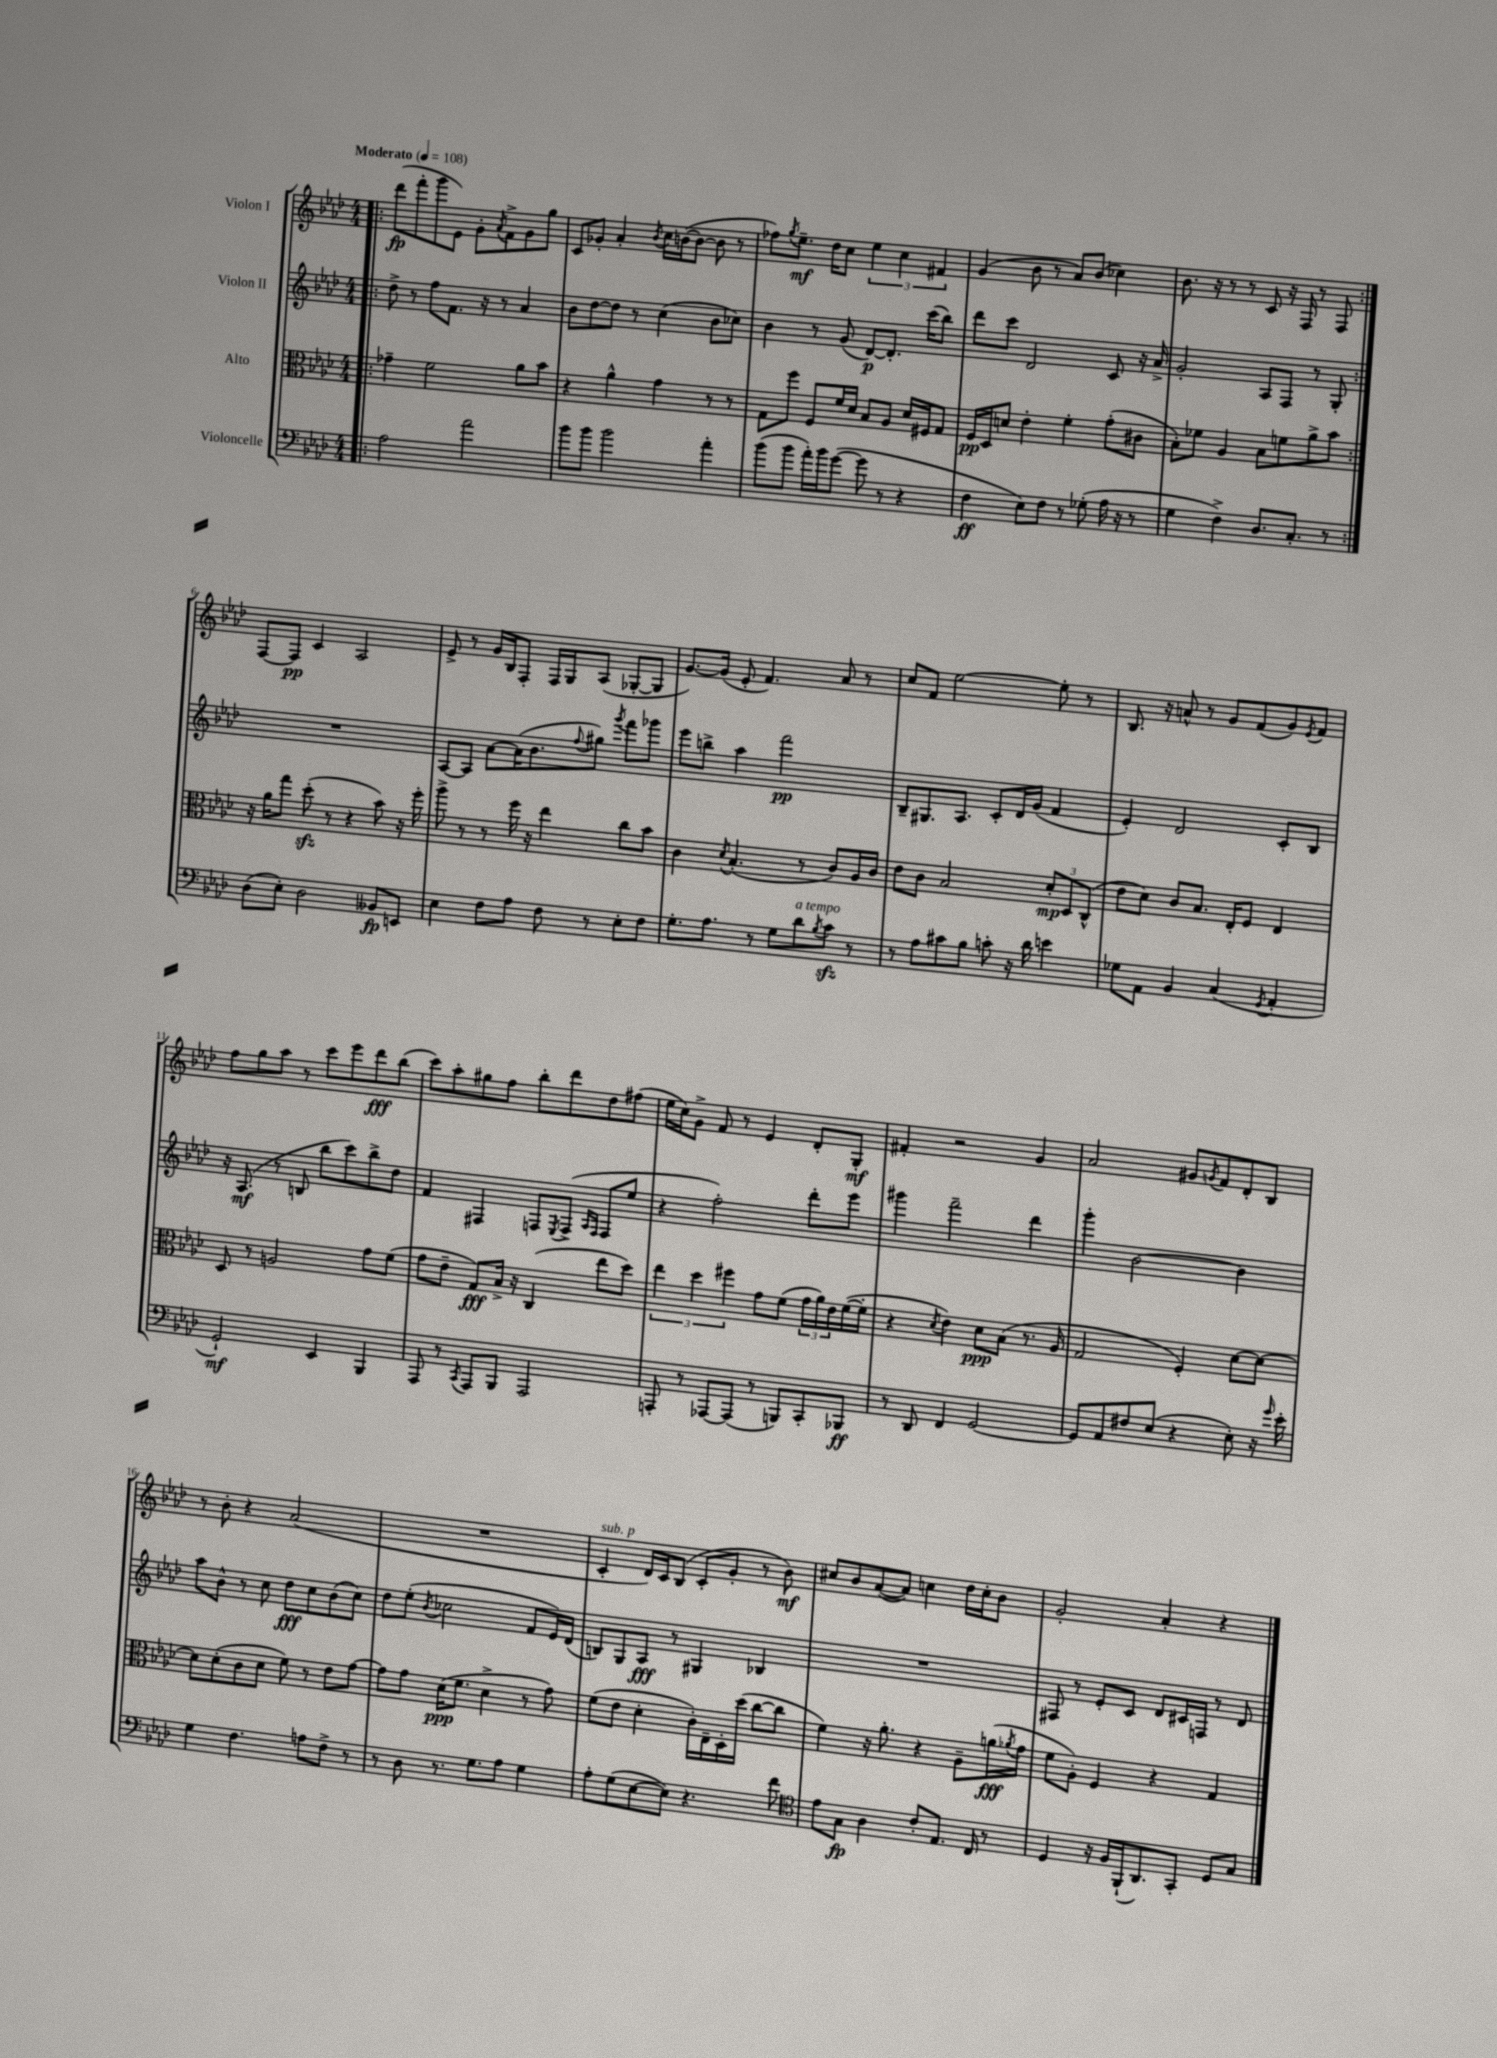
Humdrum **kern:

**kern	**kern	**kern	**kern
*staff4	*staff3	*staff2	*staff1
*clefF4	*clefC3	*clefG2	*clefG2
*k[b-e-a-d-]	*k[b-e-a-d-]	*k[b-e-a-d-]	*k[b-e-a-d-]
*M4/4	*M4/4	*M4/4	*M4/4
*MM108	*MM108	*MM108	*MM108
=!|:	=!|:	=!|:	=!|:
2A-	4g-~	8dd-^	(8ddd-
.	.	8r	8fff'
.	2f	8ff	8ggg
.	.	8.f	8e-)
2a-	.	.	8g'
.	.	16r	.
.	.	.	8qa-
.	.	8r	8f^
.	8a-	4a-	8g
.	8b-	.	8gg
=	=	=	=
8b-	4r	8b-	8c
8b-	.	[8dd-	8g-'
2b-	4a-^^	8dd-]	4a-'
.	.	8r	.
.	.	.	8qb-
.	4g	(4cc	16cc
.	.	.	([16b
.	.	.	8b_
4a-'	8r	8b-	8b]
.	8r	8cc-)	8r
=	=	=	=
(8b-	8G	4b-	8ff-)
.	.	.	8qgg
8b-	8ff	.	8.ee-~
16a-')	8F	8r	.
16b-	.	.	16dd-
([8g	16f	(8g	8cc
.	16d-	.	.
8g]	8B-	[8d-)	6ee-
8r	8A-	8.d-']	.
.	.	.	6cc
4r	16d-	.	.
.	16F#	(16ccc	.
.	.	.	6f#
.	8G	8bb-)	.
=	=	=	=
4F	16F	8ddd-	(4g
.	16D-	.	.
.	8d	8ccc	.
8E-)	4e-'	2d-	8b-
8F	.	.	8r
8r	4f'	.	8a-)
(8G-'	.	.	(8b-
16A-	(8g'	8c	4cc-)
16r	.	.	.
8r	8c#	16r	.
.	.	16a-^	.
=	=	=	=
4G	8B-')	2g'	8.b-
.	8f-	.	.
.	.	.	16r
4F^)	4A-	.	8r
.	.	.	8r
8.D-	8B-	8A-	8c
.	8f	8F	16r
8.C'	.	.	16F
.	8a-^	8r	8r
8r	8b-	8G'	8F
=:|!	=:|!	=:|!	=:|!
(8D-	16r	1r	[8F
.	16a-	.	.
8E-')	8gg	.	8F]
2D-	(8dd-'	.	4c
.	8r	.	.
.	4r	.	2A-
8BB--	8b-)	.	.
8EE	16r	.	.
.	16ff'	.	.
=	=	=	=
4E-	8aa-^	[8A-	8e-^
.	8r	8A-]	8r
8F	8r	[8a-	16g
.	.	.	16B-
8A-	16ff	(16a-]	8F'
.	16r	8.b-	.
8F	4ee-	.	16F
.	.	.	16G
.	.	8qqff	.
8r	.	8gg#)	(8A-
.	.	8qggg	.
8E-'	8cc	8fff	[8G-'
8F	8b-	8ggg-	8G-]
=	=	=	=
8.G'	4c	8eee-	[8.g)
.	.	8bb^	.
8.A-	.	.	(16g]
.	8qd-	.	.
.	(4.B-'	4aa-	8e-'
8r	.	.	4.f)
8G	.	2fff	.
8d-	8r	.	.
8qB-	.	.	.
8c	8c)	.	8a-
8r	16A-	.	8r
.	16c	.	.
=	=	=	=
8r	8e-	8B-~	8cc
8A-	8c	8.G#	8f
8c#	2B-	.	[2ee-
.	.	8.A-	.
8B-	.	.	.
8c'	.	8c'	.
16r	.	16d-	.
16d-	.	(16g	.
4e	12d-'	4f	8ee-']
.	12D-	.	.
.	.	.	8r
.	(12C^^	.	.
=	=	=	=
8G-	8e-	4e-')	8.B-
8AA-	8d-)	.	.
.	.	.	16r
4BB-	8c	2d-	8a^^
.	8.B-	.	8r
(4C	.	.	8g
.	16E-'	.	.
.	8F	.	(8f
8qGG	.	.	.
4AA-'	4E-	8c'	8g)
.	.	.	8qe-
.	.	8B-	8f
=	=	=	=
2GG`)	8D-	16r	8ff
.	.	(8.A-	.
.	8r	.	8gg
.	2A	8r	8aa-
.	.	8B	8r
4EE-	.	8bb-	8ccc
.	.	8ccc)	8eee-
4BBB-	8g	8bb-^	8ddd-
.	(8f	8dd-	(8bb-
=	=	=	=
8AAA-	8g	4f	8ccc)
8r	8e-~	.	8aa-'
8qCC	.	.	.
8AAA-	8G)	4F#	8gg#
8BBB-	16B-^	.	8ff
.	16r	.	.
2AAA-	(4C	8F	8bb-'
.	.	8qE-	.
.	.	(8F^	8ddd-
.	.	16qqA-	.
.	.	16qqF	.
.	8ee-	8F	8dd-
.	8dd-)	8ee-	(8ff#
=	=	=	=
8AAA'	6ee-	4r	16ee-
.	.	.	16cc)
8r	.	.	8g^
.	6dd-	.	.
[8AAA-	.	2ff')	8f
.	6ff#	.	.
(8AAA-]	.	.	8r
8r	8g	.	4e-
8BBB)	(8f	.	.
8CC'	24g	8ddd-'	8d-'
.	24a-)	.	.
.	24e-	.	.
8BBB-	([16f	8eee-	8G'
.	16f']	.	.
=	=	=	=
8r	4r	4ggg#	4f#'
8DD-	.	.	.
.	8qd-	.	.
4FF	4e-)	2fff~	2r
[2GG	8d-	.	.
.	(8B-	.	.
.	8.r	4ddd-	4g
.	16A-	.	.
=	=	=	=
8GG]	2G	4ggg'	2a-
8AA-	.	.	.
8F#	.	[2b-	.
(8E-	.	.	.
4r	4F')	.	8g#
.	.	.	8qg
.	.	.	8f
8E-')	[8d-	4b-]	8d-'
16r	8d-_	.	8B-
16qqg	.	.	.
16e-'	.	.	.
=	=	=	=
4G	8d-]	8aa-	8r
.	(8d-'	8b-^^	8b-'
4.F	8c	8r	4r
.	8d-	8cc	.
.	8f)	8dd-	(2a-
8A	8r	8cc	.
8F^	8e-	(8b-	.
8r	[8g	8cc)	.
=	=	=	=
8r	8g]	8dd-	1r
8D-	8g	(8ee-'	.
.	.	8qb-	.
8.r	(16d-	2cc-	.
.	8.f	.	.
8.G	.	.	.
.	4d-^	.	.
8A-	.	.	.
4G	8r	8f	.
.	8g)	16e-)	.
.	.	(16d-	.
=	=	=	=
8A-'	(8f	8B)	4c'
(8G	8e-	8G	.
[8E-	4d-'	8A-	16d-)
.	.	.	16c
8E-])	.	8r	(8B-
4.r	16c')	4G#	8c'
.	16E-~	.	.
.	16D-'	.	8g'
.	(16dd-	.	.
.	[8cc	4B-	8r
8f	8cc]	.	8b-)
=	=	=	=
*clefC4	*	*	*
8e-	4f)	1r	8cc#
8G	.	.	8b-
4A-	16r	.	([8a-
.	8.a-'	.	.
.	.	.	8a-])
8c'	4r	.	4cc
8.E-	.	.	.
.	8A-~	.	16dd-
16C	.	.	16cc'
8r	(16a	.	8b-
.	8qa-	.	.
.	16g	.	.
=	=	=	=
4D-	8f	8F#	2g'
.	8A-')	8r	.
16r	4F	8e-'	.
16F	.	.	.
(16FF`	.	8c	.
8.AA-)	.	.	.
.	4r	8d-	4a-'
8GG'	.	16c#	.
.	.	16F	.
8D-	4G	8r	4r
8G	.	8d-	.
==	==	==	==
*-	*-	*-	*-
